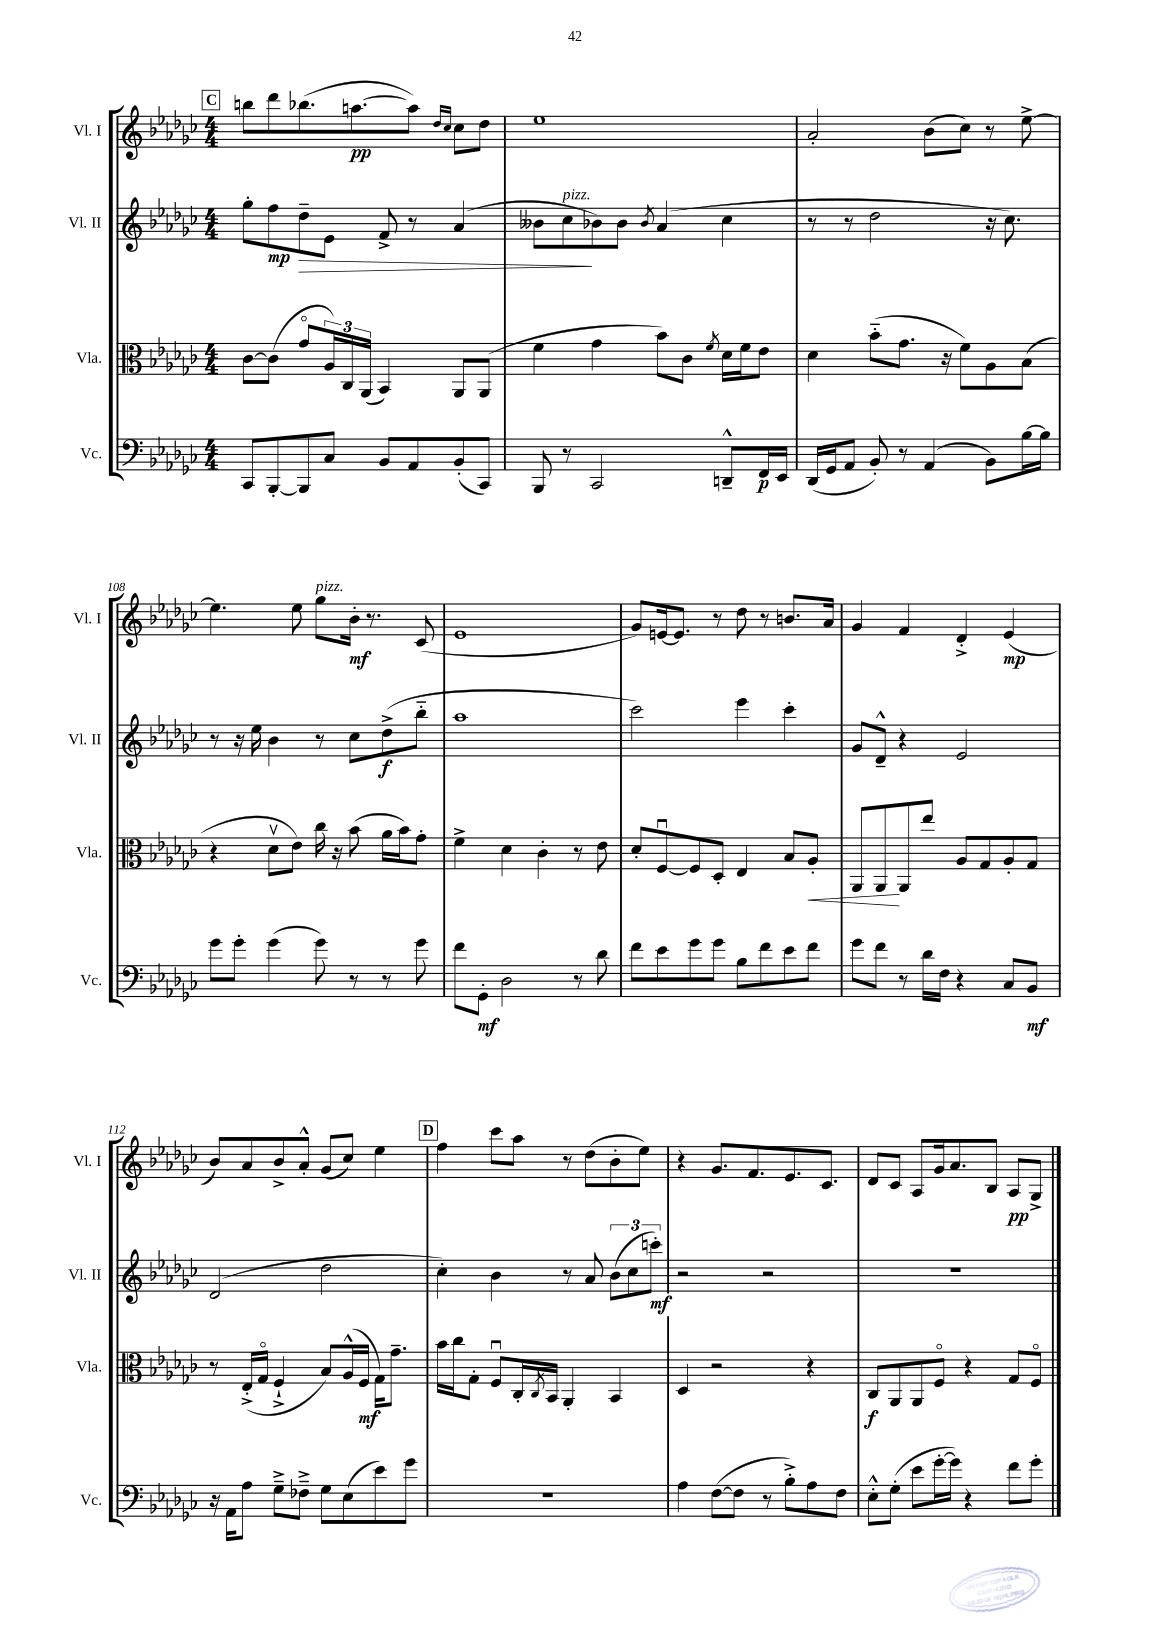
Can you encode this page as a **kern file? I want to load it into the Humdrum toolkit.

**kern	**kern	**kern	**kern
*staff4	*staff3	*staff2	*staff1
*clefF4	*clefC3	*clefG2	*clefG2
*k[b-e-a-d-g-c-]	*k[b-e-a-d-g-c-]	*k[b-e-a-d-g-c-]	*k[b-e-a-d-g-c-]
*M4/4	*M4/4	*M4/4	*M4/4
8CC-	[8c-	8gg-'	8bb
[8BBB-'	(8c-]	8ff	8ddd-
8BBB-]	8g-o	8dd-~	(8.bb-
8C-	24A-)	8e-	.
.	24C-	.	.
.	.	.	[8.aa
.	(24AA-	.	.
8BB-	4BB-)	8f^	.
8AA-	.	8r	8aa])
.	.	.	16qqdd-
.	.	.	16qqcc-
(8BB-'	8AA-	(4a-	8cc-
8CC-)	(8AA-	.	8dd-
=	=	=	=
8BBB-	4f	8b--	1ee-
8r	.	8cc-	.
2CC-	4g-	8b-)	.
.	.	8b-	.
.	.	8qb-	.
.	8b-)	(4a-	.
.	8c-	.	.
.	8qf	.	.
8DD~^^	16d-	4cc-	.
.	16f	.	.
16FF	8e-	.	.
16EE-	.	.	.
=	=	=	=
(16DD-	4d-	8r	2a-'
16GG-	.	.	.
8AA-	.	8r	.
8BB-')	(8b-'~	2dd-	.
8r	8.g-	.	.
(4AA-	.	.	(8b-
.	16r	.	.
.	8f)	.	8cc-)
8BB-)	8A-	16r	8r
.	.	8.cc-)	.
[16B-	(8B-	.	[8ee-^
16B-]	.	.	.
=	=	=	=
8g-	4r	8r	4.ee-]
8g-'	.	16r	.
.	.	16ee-	.
(4g-	8d-v	4b-	.
.	8e-)	.	8ee-
8g-)	16cc-	8r	8gg-
.	16r	.	.
8r	(8b-	8cc-	16b-'
.	.	.	8.r
8r	16a-	(8dd-^	.
.	16b-)	.	.
8g-	8g-'	8bb-'~	(8c-
=	=	=	=
8f	4f^	1aa-	1e-
8GG-'	.	.	.
2D-	4d-	.	.
.	4c-'	.	.
8r	8r	.	.
8d-	8e-	.	.
=	=	=	=
8f	8d-'	2ccc-)	8g-)
8e-	[8Fu	.	[16e
.	.	.	8.e]
8g-	8F]	.	.
8g-	8D-'	.	8r
8B-	4E-	4eee-	8dd-
8f	.	.	8r
8e-	8B-	4ccc-'	8.b
8f	8A-'	.	.
.	.	.	16a-
=	=	=	=
8g-	8AA-	8g-	4g-
8f	8AA-	8d-~^^	.
8r	8AA-	4r	4f
16d-	8ee-	.	.
16F	.	.	.
4r	8A-	2e-	4d-'^
.	8G-	.	.
8C-	8A-'	.	(4e-
8BB-	8G-	.	.
=	=	=	=
16r	8r	(2d-	8b-)
16AA-	.	.	.
8A-	(16E-'^	.	8a-
.	16G-o	.	.
8G-~^	4F`^	.	8b-^
8F-~^	.	.	8a-'^^
8G-	8B-)	2dd-	(8g-
(8E-	(16A-^^	.	8cc-)
.	16F	.	.
8e-)	16G-)	.	4ee-
.	8.g-~	.	.
8g-	.	.	.
=	=	=	=
1r	16b-	4cc-')	4ff
.	16cc-	.	.
.	8G-'	.	.
.	8Fu	4b-	8ccc-
.	16C-'	.	8aa-
.	8qC-	.	.
.	16BB-	.	.
.	4AA-'	8r	8r
.	.	8a-	(8dd-
.	4BB-	(12b-	8b-'
.	.	12cc-	.
.	.	.	8ee-)
.	.	12ccc')	.
=	=	=	=
4A-	4D-	2r	4r
([8F	2r	.	8.g-
8F]	.	.	.
.	.	.	8.f
8r	.	2r	.
8B-'^)	.	.	8.e-
8A-	4r	.	.
.	.	.	8.c-
8F	.	.	.
=	=	=	=
8E-'^^	8C-	1r	8d-
(8G-'	8AA-	.	8c-
8e-	8AA-	.	8A-
[16g-'	8Fo	.	16g-
16g-])	.	.	8.a-
4r	4r	.	.
.	.	.	8B-
8f	8G-	.	8A-
8g-'	8Fo	.	8G-^
==	==	==	==
*-	*-	*-	*-
